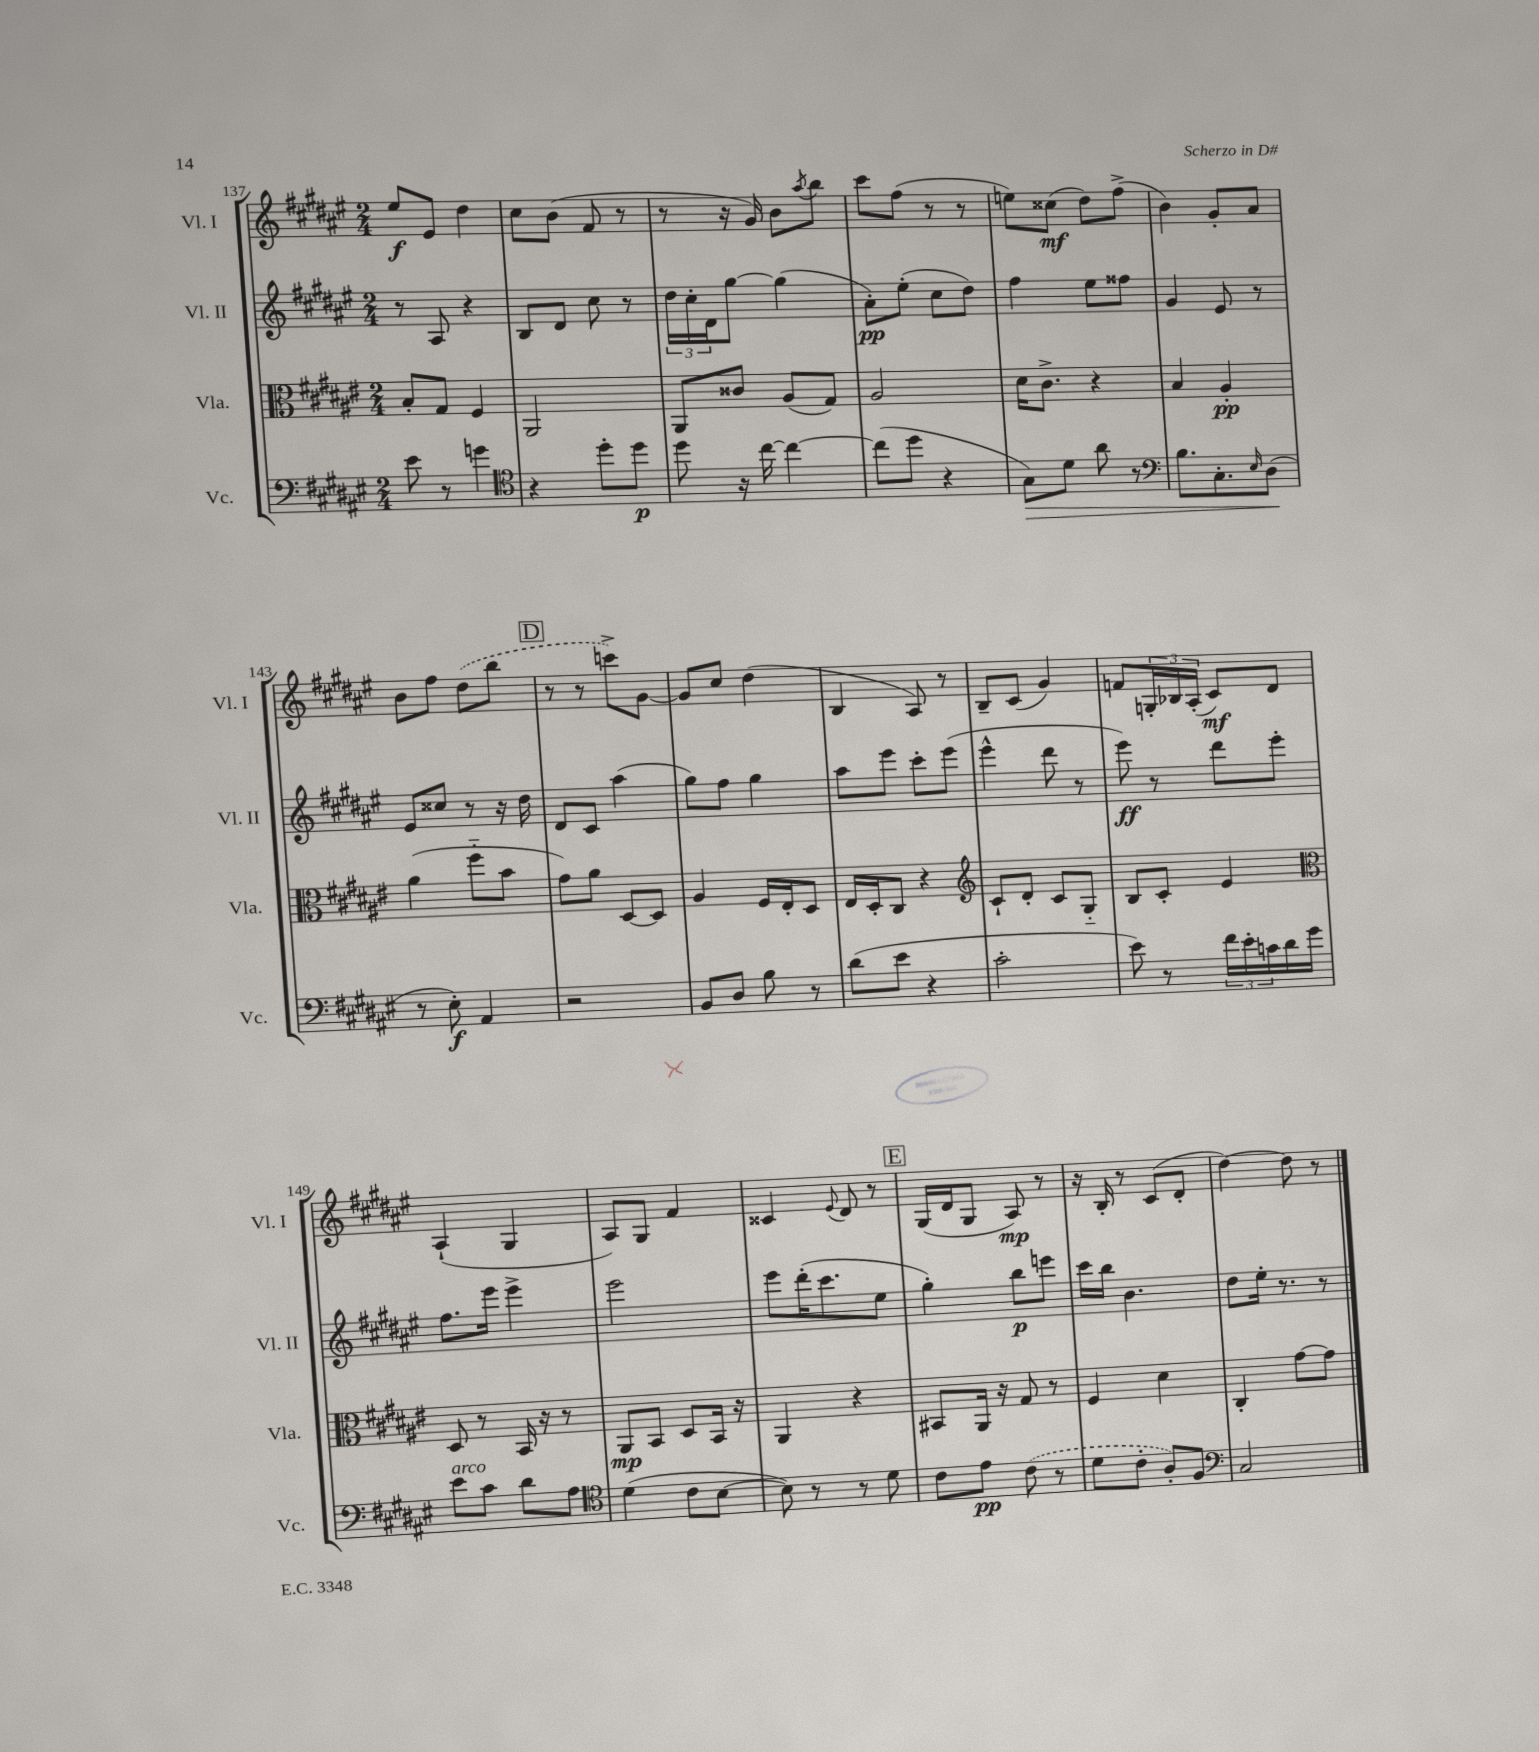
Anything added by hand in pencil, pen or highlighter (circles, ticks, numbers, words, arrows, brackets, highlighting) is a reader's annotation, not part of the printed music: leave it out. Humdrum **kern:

**kern	**dynam	**kern	**dynam	**kern	**dynam	**kern	**dynam
*part4	*part4	*part3	*part3	*part2	*part2	*part1	*part1
*staff4	*staff4	*staff3	*staff3	*staff2	*staff2	*staff1	*staff1
*I"Vc.	*	*I"Vla.	*	*I"Vl. II	*	*I"Vl. I	*
*I'Vc.	*	*I'Vla.	*	*I'Vl. II	*	*I'Vl. I	*
*clefF4	*	*clefC3	*	*clefG2	*	*clefG2	*
*k[f#c#g#d#a#e#]	*	*k[f#c#g#d#a#e#]	*	*k[f#c#g#d#a#e#]	*	*k[f#c#g#d#a#e#]	*
*M2/4	*	*M2/4	*	*M2/4	*	*M2/4	*
=137	=137	=137	=137	=137	=137	=137	=137
8e#\	.	8B'/L	.	8r	.	8ee#/L	f
8r	.	8G#/J	.	8A#/	.	8e#/J	.
4gn\	.	4F#/	.	4r	.	4dd#\	.
=138	=138	=138	=138	=138	=138	=138	=138
*clefC4	*	*	*	*	*	*	*
4r	.	2AA#/	.	8B/L	.	8cc#\L	.
.	.	.	.	8d#/J	.	(8b\J	.
8dd#'\L	.	.	.	8cc#\	.	8f#/	.
8dd#\J	p	.	.	8r	.	8r	.
=139	=139	=139	=139	=139	=139	=139	=139
8dd#\	.	8AA#/L	.	24dd#\LL	.	8r	.
.	.	.	.	24cc#'\	.	.	.
.	.	.	.	24d#\J	.	.	.
16r	.	8c##X/J	.	[8gg#\J	.	16r	.
[16cc#\	.	.	.	.	.	16g#/)	.
4cc#\_	.	(8A#/L	.	(4gg#\]	.	8b\L	.
.	.	.	.	.	.	8qaa#/	.
.	.	8G#/J)	.	.	.	8bb\J	.
=140	=140	=140	=140	=140	=140	=140	=140
(8cc#\L]	.	2A#/	.	8a#'\L)	pp	8ccc#\L	.
8dd#\J	.	.	.	(8ee#'\J	.	(8ff#\J	.
4r	.	.	.	8cc#\L	.	8r	.
.	.	.	.	8dd#\J)	.	8r	.
=141	=141	=141	=141	=141	=141	=141	=141
!	!LO:HP:b	!	!	!	!	!	!
8G#\L)	>	16d#\KL	.	4ff#\	.	8een\L)	.
.	.	8.c#^\J	.	.	.	.	.
8d#\J	.	.	.	.	.	(8cc##X\J	mf
8a#\	.	4r	.	8ee#\L	.	8dd#\L)	.
8r	.	.	.	8ff##X\J	.	(8ff#^\J	.
=142	=142	=142	=142	=142	=142	=142	=142
*clefF4	*	*	*	*	*	*	*
8.B\L	.	4B/	.	4g#/	.	4b\)	.
8.C#'\	.	.	.	.	.	.	.
.	.	4A#'/	pp	8e#/	.	8g#'/L	.
16qqE#/	.	.	.	.	.	.	.
(8D#\J	.	.	.	8r	.	8a#/J	.
.	]	.	.	.	.	.	.
!!LO:LB:g=z
=143	=143	=143	=143	=143	=143	=143	=143
8r	.	(4a#\	.	8e#/L	.	8b\L	.
8E#'\)	f	.	.	8cc##X/J	.	8ff#\J	.
4AA#/	.	8ff#\L	.	8r	.	(8dd#\L	.
.	.	8b\J	.	16r	.	8bb\J	.
.	.	.	.	16dd#\	.	.	.
!!LO:REH:place=s1:t=D
=144	=144	=144	=144	=144	=144	=144	=144
2r	.	8g#\L)	.	8d#/L	.	8r	.
.	.	8a#\J	.	8c#/J	.	8r	.
.	.	[8D#/L	.	(4aa#\	.	8cccn^\L)	.
.	.	8D#/J]	.	.	.	[8g#\J	.
=145	=145	=145	=145	=145	=145	=145	=145
8BB/L	.	4A#/	.	8gg#\L)	.	8g#/L]	.
8D#/J	.	.	.	8ff#\J	.	8cc#/J	.
8B\	.	16F#/LL	.	4gg#\	.	(4dd#\	.
.	.	16E#'/J	.	.	.	.	.
8r	.	8D#/J	.	.	.	.	.
=146	=146	=146	=146	=146	=146	=146	=146
(8d#\L	.	16E#/LL	.	8aa#\L	.	4B/	.
.	.	16D#'/J	.	.	.	.	.
8e#\J	.	8C#/J	.	8eee#\J	.	.	.
4r	.	4r	.	8ccc#'\L	.	8A#/)	.
.	.	.	.	(8eee#\J	.	8r	.
=147	=147	=147	=147	=147	=147	=147	=147
*	*	*clefG2	*	*	*	*	*
2c#'\	.	8c#`/L	.	4eee#^^\	.	8B~/L	.
.	.	8d#'/J	.	.	.	(8c#/J	.
.	.	8c#/L	.	8ddd#\	.	4g#/)	.
.	.	8G#/J	.	8r	.	.	.
=148	=148	=148	=148	=148	=148	=148	=148
8e#\)	.	8B/L	.	8eee#\)	ff	8fn/L	.
8r	.	8c#'/J	.	8r	.	24Gn'/L	.
.	.	.	.	.	.	24B-X/	.
.	.	.	.	.	.	(24A#'/JJ	.
24f#\LL	.	4e#/	.	8ddd#\L	.	8c#/L)	mf
24e#'\	.	.	.	.	.	.	.
24cn\	.	.	.	.	.	.	.
16d#\	.	.	.	8eee#'\J	.	8d#/J	.
16g#\JJ	.	.	.	.	.	.	.
!!LO:LB:g=z
=149	=149	=149	=149	=149	=149	=149	=149
*	*	*clefC3	*	*	*	*	*
!LO:TX:a:i:t=arco	!	!	!	!	!	!	!
8e#\L	.	8D#/	.	8.ff#\L	.	(4A#`/	.
8c#\J	.	8r	.	.	.	.	.
.	.	.	.	16eee#\Jk	.	.	.
8d#\L	.	16BB/	.	4eee#^\	.	4G#/	.
.	.	16r	.	.	.	.	.
8A#\J	.	8r	.	.	.	.	.
=150	=150	=150	=150	=150	=150	=150	=150
*clefC4	*	*	*	*	*	*	*
(4d#\	.	8AA#/L	mp	2eee#\	.	8A#/L)	.
.	.	8BB/J	.	.	.	8G#/J	.
8c#\L	.	8D#/L	.	.	.	4f#/	.
[8B\J	.	16BB/Jk	.	.	.	.	.
.	.	16r	.	.	.	.	.
=151	=151	=151	=151	=151	=151	=151	=151
8B\])	.	4AA#/	.	8eee#\L	.	4c##X/	.
8r	.	.	.	(16ddd#'\K	.	.	.
.	.	.	.	8.ccc#\	.	.	.
.	.	.	.	.	.	8qqe#/	.
8r	.	4r	.	.	.	8d#/	.
8d#\	.	.	.	8ee#\J	.	8r	.
!!LO:REH:place=s1:t=E
=152	=152	=152	=152	=152	=152	=152	=152
8c#\L	.	8BB#X/L	.	4gg#'\)	.	(16G#/LL	.
.	.	.	.	.	.	16d#/J	.
8e#\J	pp	16AA#/Jk	.	.	.	8G#/J	.
.	.	16r	.	.	.	.	.
(8c#\	.	8G#/	.	8bb\L	p	8A#/)	mp
8r	.	8r	.	8eeen\J	.	8r	.
=153	=153	=153	=153	=153	=153	=153	=153
8d#\L	.	4F#/	.	16ccc#\LL	.	16r	.
.	.	.	.	16bb\JJ	.	16B'/	.
8c#'\J	.	.	.	4.b\	.	8r	.
8A#'/L)	.	4d#\	.	.	.	(8c#/L	.
8F#/J	.	.	.	.	.	8d#'/J	.
=154	=154	=154	=154	=154	=154	=154	=154
*clefF4	*	*	*	*	*	*	*
2C#/	.	4C#'/	.	8dd#\L	.	[4dd#\)	.
.	.	.	.	16ee#'\Jk	.	.	.
.	.	.	.	8.r	.	.	.
.	.	[8g#\L	.	.	.	8dd#\]	.
.	.	8g#\J]	.	8r	.	8r	.
==	==	==	==	==	==	==	==
*-	*-	*-	*-	*-	*-	*-	*-
